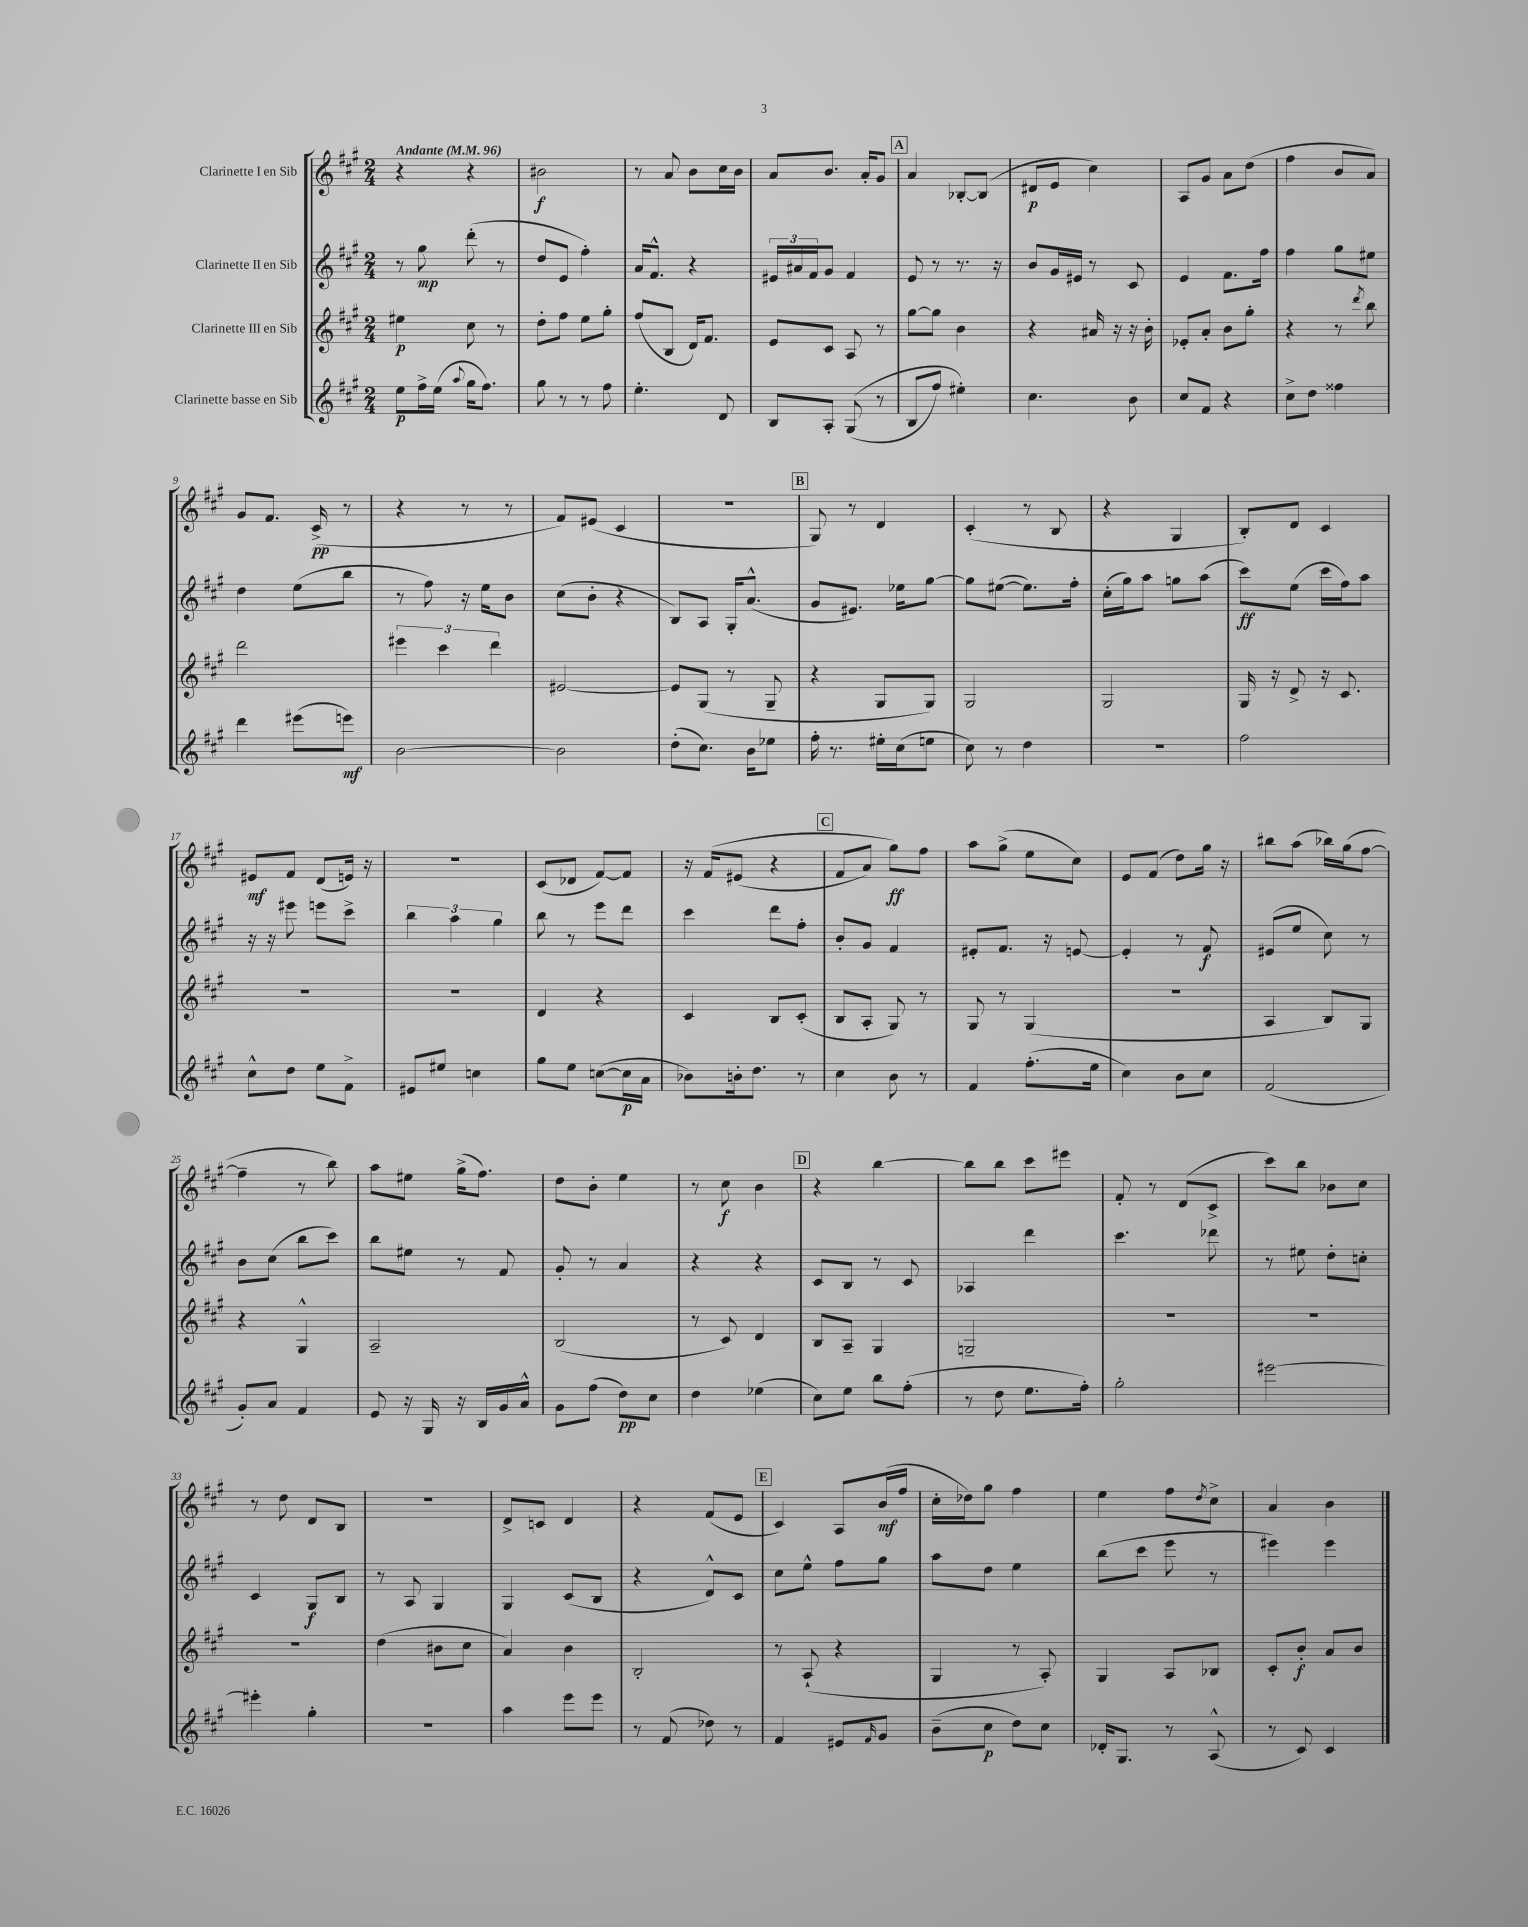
<<
\new StaffGroup <<
\new Staff = "s0" \with { instrumentName = "Clarinette I en Sib" } {
    \clef treble \key a \major \numericTimeSignature \time 2/4 \tempo "Andante" 4 = 96
    r4 r4 |
    bis'2\f |
    r8 a'8 b'8 cis''16 b'16 |
    a'8 b'8. a'16-. gis'8 |
    \mark \markup { \box "A" } a'4 bes8~-. bes8( |
    dis'8\p e'8 cis''4) |
    a8 gis'8 a'8 d''8( |
    fis''4 b'8 a'8) |
    gis'8 fis'8. cis'16->\pp( r8 |
    r4 r8 r8 |
    fis'8) eis'8( cis'4 |
    r2 |
    \mark \markup { \box "B" } gis8) r8 d'4 |
    cis'4-.( r8 b8 |
    r4 gis4 |
    b8-.) d'8 cis'4 |
    eis'8\mf fis'8 d'8( e'16) r16 |
    r2 |
    cis'8( des'8 fis'8~) fis'8 |
    r16 fis'16\( eis'8( r4 |
    \mark \markup { \box "C" } fis'8 a'8) gis''8\ff\) fis''8 |
    a''8 gis''8->( e''8 cis''8) |
    e'8 fis'8( d''8) gis''16 r16 |
    bis''8 a''8( bes''16) gis''16( fis''8~ |
    fis''4-- r8 b''8) |
    a''8 eis''8 gis''16->( fis''8.) |
    d''8 b'8-. e''4 |
    r8 cis''8\f b'4 |
    \mark \markup { \box "D" } r4 b''4~ |
    b''8 b''8 cis'''8 eis'''8 |
    fis'8-. r8 d'8( cis'8-> |
    cis'''8) b''8 bes'8 cis''8 |
    r8 d''8 d'8 b8 |
    r2 |
    d'8-> c'8 d'4 |
    r4 fis'8( e'8 |
    \mark \markup { \box "E" } cis'4) a8 b'16\mf( fis''16 |
    cis''16-. des''16) gis''8 fis''4 |
    e''4 fis''8 \acciaccatura { d''8 } cis''8-> |
    a'4 b'4 \bar "|." |
}
\new Staff = "s1" \with { instrumentName = "Clarinette II en Sib" } {
    \clef treble \key a \major \numericTimeSignature \time 2/4
    r8 gis''8\mp d'''8-.( r8 |
    d''8 e'8 fis''4-.) |
    a'16 fis'8.-^ r4 |
    \tuplet 3/2 { eis'16 ais'16 fis'16 } gis'8 fis'4 |
    \mark \markup { \box "A" } e'8 r8 r8. r16 |
    b'8 gis'16 eis'16 r8 cis'8 |
    e'4 fis'8. fis''16 |
    fis''4 gis''8 eis''8 |
    d''4 e''8( b''8 |
    r8 fis''8) r16 e''16 b'8 |
    cis''8( b'8-. r4 |
    b8) a8 gis16-. a'8.-^( |
    \mark \markup { \box "B" } gis'8 eis'8.) ees''16 gis''8~ |
    gis''8 eis''8~( eis''8.) fis''16-. |
    cis''16-.( gis''16) a''8 g''8 a''8( |
    cis'''8\ff) e''8( cis'''16 fis''16) a''8 |
    r16 r16 eis'''8 e'''8 cis'''8-> |
    \tuplet 3/2 { b''4 a''4 gis''4 } |
    b''8 r8 e'''8 d'''8 |
    cis'''4 d'''8 fis''8-. |
    \mark \markup { \box "C" } b'8-. gis'8 fis'4 |
    eis'8-. fis'8. r16 e'8~ |
    e'4-. r8 fis'8\f |
    eis'8( e''8 cis''8) r8 |
    b'8 cis''8( b''8 cis'''8) |
    b''8 eis''8 r8 fis'8 |
    gis'8-. r8 a'4 |
    r4 r4 |
    \mark \markup { \box "D" } cis'8 b8 r8 cis'8 |
    aes4 d'''4 |
    cis'''4. des'''8 |
    r8 eis''8 d''8-. c''8-. |
    cis'4 gis8\f b8 |
    r8 a8 gis4 |
    gis4 cis'8( b8 |
    r4 d'8-^) cis'8 |
    \mark \markup { \box "E" } cis''8 e''8-^ fis''8 gis''8 |
    a''8 d''8 e''4 |
    b''8( cis'''8 e'''8 r8 |
    eis'''4) eis'''4 \bar "|." |
}
\new Staff = "s2" \with { instrumentName = "Clarinette III en Sib" } {
    \clef treble \key a \major \numericTimeSignature \time 2/4
    eis''4\p cis''8 r8 |
    d''8-. fis''8 e''8 gis''8-. |
    fis''8( b8 d'16) fis'8. |
    e'8 cis'8 a8 r8 |
    \mark \markup { \box "A" } gis''8~ gis''8 b'4 |
    r4 ais'16 r16 r16 b'16-. |
    ees'8-. a'8-. b'8 gis''8-. |
    r4 r8 \acciaccatura { d'''8 } b''8 |
    d'''2 |
    \tuplet 3/2 { eis'''4 cis'''4 d'''4 } |
    eis'2~ |
    eis'8 gis8( r8 gis8-- |
    \mark \markup { \box "B" } r4 gis8 gis8) |
    gis2 |
    gis2 |
    gis16 r16 d'8-> r16 cis'8. |
    R2 |
    R2 |
    d'4 r4 |
    cis'4 b8 cis'8-.( |
    \mark \markup { \box "C" } b8 a8-. gis8) r8 |
    gis8 r8 gis4( |
    R2 |
    a4 b8) gis8 |
    r4 gis4-^ |
    a2-- |
    b2( |
    r8 cis'8) d'4 |
    \mark \markup { \box "D" } b8 a8-- gis4 |
    g2-- |
    R2 |
    R2 |
    R2 |
    d''4( bis'8 cis''8 |
    a'4) b'4 |
    b2-. |
    \mark \markup { \box "E" } r8 a8-!( r4 |
    gis4 r8 a8-.) |
    gis4 a8 bes8 |
    cis'8-. b'8-.\f a'8 b'8 \bar "|." |
}
\new Staff = "s3" \with { instrumentName = "Clarinette basse en Sib" } {
    \clef treble \key a \major \numericTimeSignature \time 2/4
    e''8\p fis''16-> e''16( \appoggiatura { a''8 } gis''16 fis''8.) |
    gis''8 r8 r8 fis''8 |
    e''4.-. d'8 |
    b8 a8-. gis8(\( r8 |
    \mark \markup { \box "A" } b8 fis''8) eis''4-.\) |
    cis''4. b'8 |
    cis''8 fis'8 r4 |
    cis''8-> d''8 fisis''4 |
    d'''4 eis'''8( e'''8\mf) |
    b'2~ |
    b'2 |
    d''8-.( cis''8.) b'16 ees''8 |
    \mark \markup { \box "B" } fis''16-. r8. eis''16-. cis''16( e''8 |
    cis''8) r8 d''4 |
    R2 |
    fis''2 |
    cis''8-^ d''8 e''8 fis'8-> |
    eis'8 eis''8 c''4 |
    gis''8 e''8 c''8~( c''16\p a'16 |
    bes'8) b'16-. d''8. r8 |
    \mark \markup { \box "C" } cis''4 b'8 r8 |
    fis'4 fis''8.-.( e''16 |
    cis''4) b'8 cis''8 |
    fis'2( |
    gis'8-.) a'8 fis'4 |
    e'8 r16 gis16 r16 b16 gis'16 a'16-^ |
    gis'8 fis''8( d''8\pp) cis''8 |
    d''4 ees''4( |
    \mark \markup { \box "D" } cis''8) e''8 b''8 fis''8-.( |
    r8 d''8 e''8. fis''16-.) |
    gis''2-. |
    eis'''2~ |
    eis'''4-. gis''4-. |
    R2 |
    a''4 e'''8 e'''8 |
    r8 fis'8( des''8) r8 |
    \mark \markup { \box "E" } fis'4 eis'8 \grace { fis'16 } gis'8 |
    b'8--( cis''8\p d''8) cis''8 |
    des'16-. gis8. r8 a8-^( |
    r8 cis'8) cis'4 \bar "|." |
}
>>
>>
